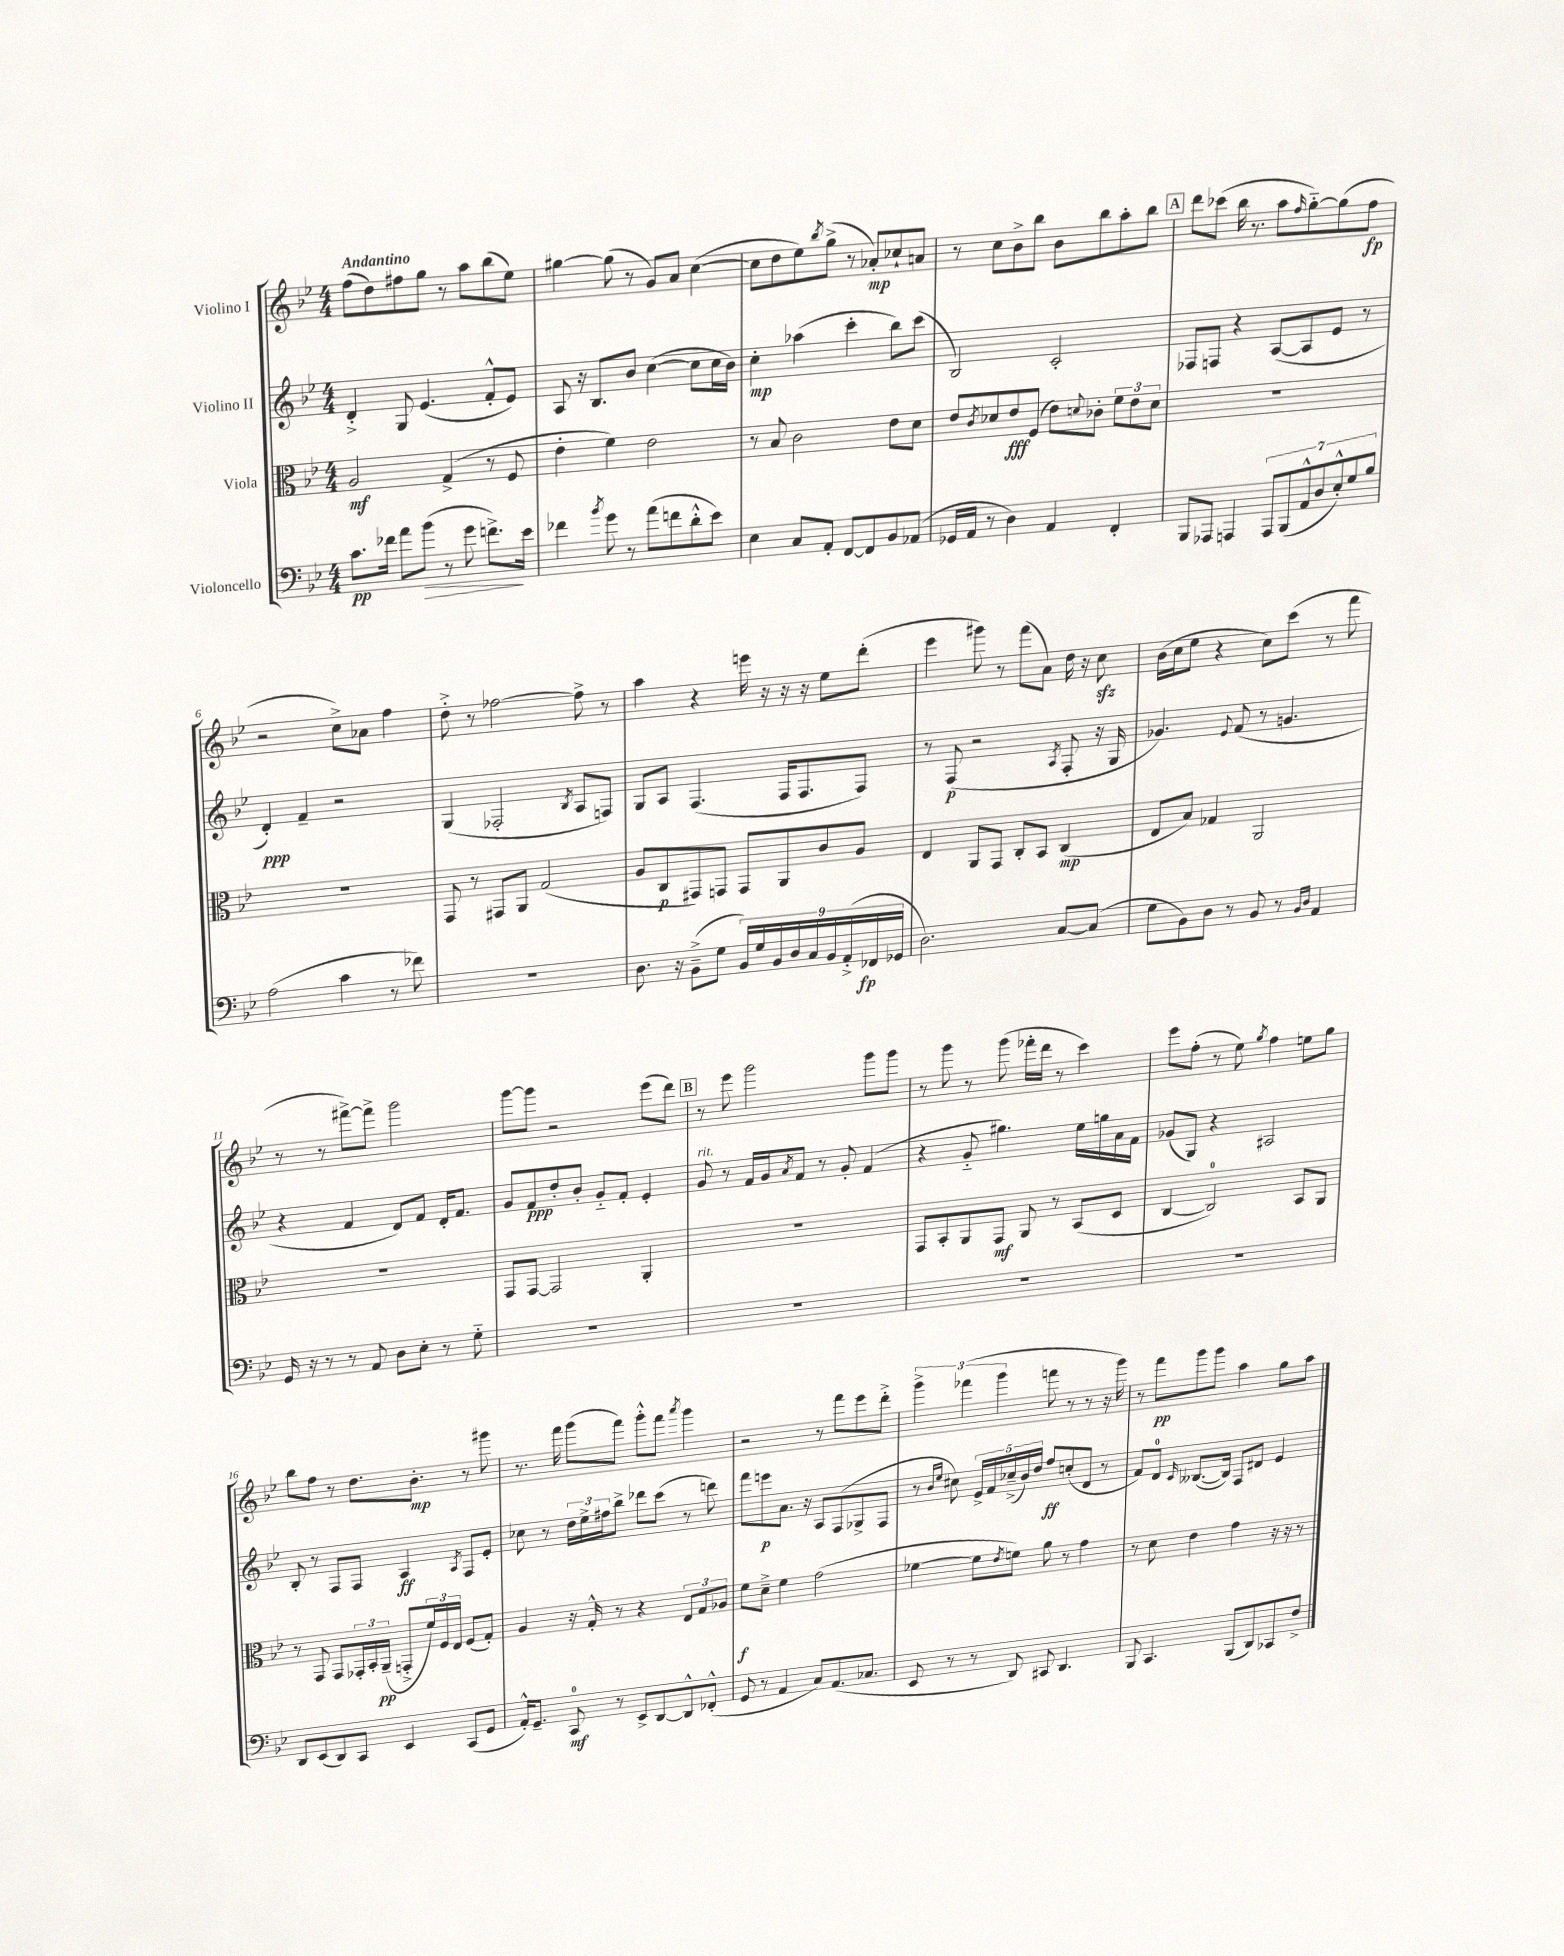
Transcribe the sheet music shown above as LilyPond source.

<<
\new StaffGroup <<
\new Staff = "s0" \with { instrumentName = "Violino I" } {
    \clef treble \key bes \major \numericTimeSignature \time 4/4 \tempo "Andantino"
    f''8( d''8) fis''8 g''8 r8 a''8 bes''8( ees''8) |
    gis''4~ gis''8( r8 g'8) a'8 c''4~( |
    c''8 d''8 ees''8) \acciaccatura { bes''8 } g''8->( r8 aes'8-.\mp) ces''8-! a'8 |
    r8 c''8 bes'8-> bes''8 bes'8 bes''8 a''8-. bes''8 |
    \mark \markup { \box "A" } d'''8 ces'''8( bes''16 r8. a''8 \grace { f''16 } g''8~-_) g''8( f''8\fp |
    r2 c''8->) aes'8 f''4 |
    d''8-.-> r8 fes''2~ fes''8-> r8 |
    a''4 r4 e'''16 r16 r16 r16 ees''8 d'''8-.( |
    ees'''4 gis'''8) r8 f'''8( a'8) d''16 r16 c''8\sfz |
    bes'16( c''16 ees''8 r4 c''8) c'''8( r8 f'''8 |
    r8 r8 fis'''8~->) fis'''8-> g'''2 |
    g'''8~ g'''8 r2 ees'''8( d'''8) |
    \mark \markup { \box "B" } r8 ees'''8 g'''2 g'''8 g'''8 |
    r8 g'''8 r8 g'''8( fes'''16-. d'''16 r8 c'''4) |
    ees'''8 f''8-.( r8 ees''8) \acciaccatura { g''8 } f''4 e''8 g''8 |
    bes''8 f''8 r8 d''8. bes'8.-.\mp r8 gis'''8 |
    r8. f'''16 g'''8( f'''8) g'''8-.-^ f'''8 \acciaccatura { a'''8 } g'''4 |
    r2 r8 f'''8 ees'''8 d'''8-.-> |
    \tuplet 3/2 { g'''4-> fes'''4( g'''4 } f'''8 r8 r8 r16 g'''16) |
    r8 f'''8\pp g'''8 g'''8 a''4 g''8 a''8 \bar "|." |
}
\new Staff = "s1" \with { instrumentName = "Violino II" } {
    \clef treble \key bes \major \numericTimeSignature \time 4/4
    d'4-.-> g8 ees'4.( f'8-.-^ ees'8) |
    a8 r16 bes8. bes'8 c''4~( c''8 c''16 bes'16) |
    c''4-.\mp aes''4( c'''4-. bes''8) c'''8( |
    bes2) c'2-. |
    \mark \markup { \box "A" } fes8 f8 r4 a8~( a8 ees'8 r8 |
    d'4-.\ppp) f'4-- r2 |
    g4( fes2-. \acciaccatura { bes8 } a8 f8) |
    g8 a8 f4.( f16 f8. f8) |
    r8 f8\p( r2 \acciaccatura { a8 } f8-. r16 g16 |
    ges'4.) \appoggiatura { ees'8 } f'8( r8 g'4. |
    r4 f'4 d'8) f'8 d'16-. f'8. |
    g'8 f'8\ppp d''8-. bes'8-. g'8-_ f'8-. ees'4-. |
    \mark \markup { \box "B" } g'8^\markup { \italic "rit." } r8 f'16 g'16 \acciaccatura { a'8 } f'8 r8 g'8-. f'4( |
    r4 g'8-_ gis''4.) ees''16 g''16 a'16 f'16 |
    ges'8( g8) r4 ais2 |
    bes8-. r8 f8 f8 a4\ff \acciaccatura { a8 } f8 ees'8-. |
    ces''8 r8 \tuplet 3/2 { d''16 ees''16-> fis''16 } bes''8-> des'''8 c'''8( r8 d'''8) |
    f'''8 e'''8\p a'8. r16 a8 f8( ges8-> f8 |
    r8 \grace { bes'16 ees''16 } cis''8) \tuplet 5/4 { ees'16-> f'16 ces''16--->( bes'16) d''16 } f''8\ff c''8-.( d'8 r8 |
    f'8) d'8-0 \grace { c'16 } beses8.~( beses16) f8 dis'8 ees'4 \bar "|." |
}
\new Staff = "s2" \with { instrumentName = "Viola" } {
    \clef alto \key bes \major \numericTimeSignature \time 4/4
    a2\mf g4->( r8 f8 |
    ees'4-. f'4) ees'2 |
    r8 bes8 c'2 ees'8 d'8 |
    ees'8 \acciaccatura { c'8 } des'8 ees'8\fff f8( ees'8) \appoggiatura { d'8 } ces'8-. \tuplet 3/2 { f'8 ees'8 d'8 } |
    \mark \markup { \box "A" } R1 |
    R1 |
    g,8 r8 gis,8 a,8 g2( |
    a8 c8\p gis,8) g,8 g,8 a,8 c'8 a8 |
    ees4 a,8 g,8 c8-. bes,8 c4\mp( |
    ees8 bes8) ges4 a,2 |
    R1 |
    g,8 g,8~ g,2 a,4-. |
    \mark \markup { \box "B" } R1 |
    g,8 bes,8-. a,8 g,8\mf a,8 r8 bes,8( d8 |
    c4~ c2-0) bes,8 a,8 |
    r8 g,8 g,8 \tuplet 3/2 { ges,16-. bes,16-. a,16--\pp( } g,8-.-> \tuplet 3/2 { f'16) f16 ees16 } f8( g8-.) |
    a4 r16 g16-.-^ r8 r4 \tuplet 3/2 { ees8 g8 aes8 } |
    f'8\f d'8---> f'4 g'2( |
    fes'4~ fes'8 \acciaccatura { ees'8 } f'8) a'8 r8 g'4 |
    r8 d'8 ees'4 g'4 r16 r16 r8 \bar "|." |
}
\new Staff = "s3" \with { instrumentName = "Violoncello" } {
    \clef bass \key bes \major \numericTimeSignature \time 4/4
    c'8.\pp fes'16 a'8 bes'8\>( r8 g'8 f'8.->\!) ees'16 |
    fes'4 \acciaccatura { bes'8 } g'8 r8 a'8( f'8 d'8-.-^ ees'8) |
    ees4 c8 a,8-. f,8~ f,8 bes,8 aes,8( |
    ges,16 a,16 r8 d4) a,4 f,4-. |
    \mark \markup { \box "A" } bes,,8 aes,,8 a,,4 \tuplet 7/4 { a,,8 bes,,8( a,8-^ d8 ees8-.-^) g8 bes8 } |
    a2( c'4 r8 fes'8) |
    R1 |
    d8. r16 bes,8--->( g8 \tuplet 9/8 { bes,16) g16 bes,16 d16 c16 bes,16 a,16-.->( fes,16\fp ges,16 } |
    d2.) c8~ c8( |
    g8 bes,8) d8 r8 bes,8 r8 \grace { bes,16 d16 } a,4 |
    g,16 r16 r8 r8 a,8 d8 ees8-. r8 g8-_ |
    R1 |
    \mark \markup { \box "B" } R1 |
    R1 |
    R1 |
    d,8 ees,8( d,8) c,8 ees,4 c,8( g,8 |
    a,16-.-^) g,8.-- c,8-0\mf r8 ees,8-> d,8~ d,8-^ fes,8-.-^( |
    g,8 r8 a,4 c8) a,8.( ces8. |
    ees,8 r8 r8 d,8) cis,8 d,4. |
    bes,,8 c,4. bes,,8( d,8) ces,8 f8-> \bar "|." |
}
>>
>>
